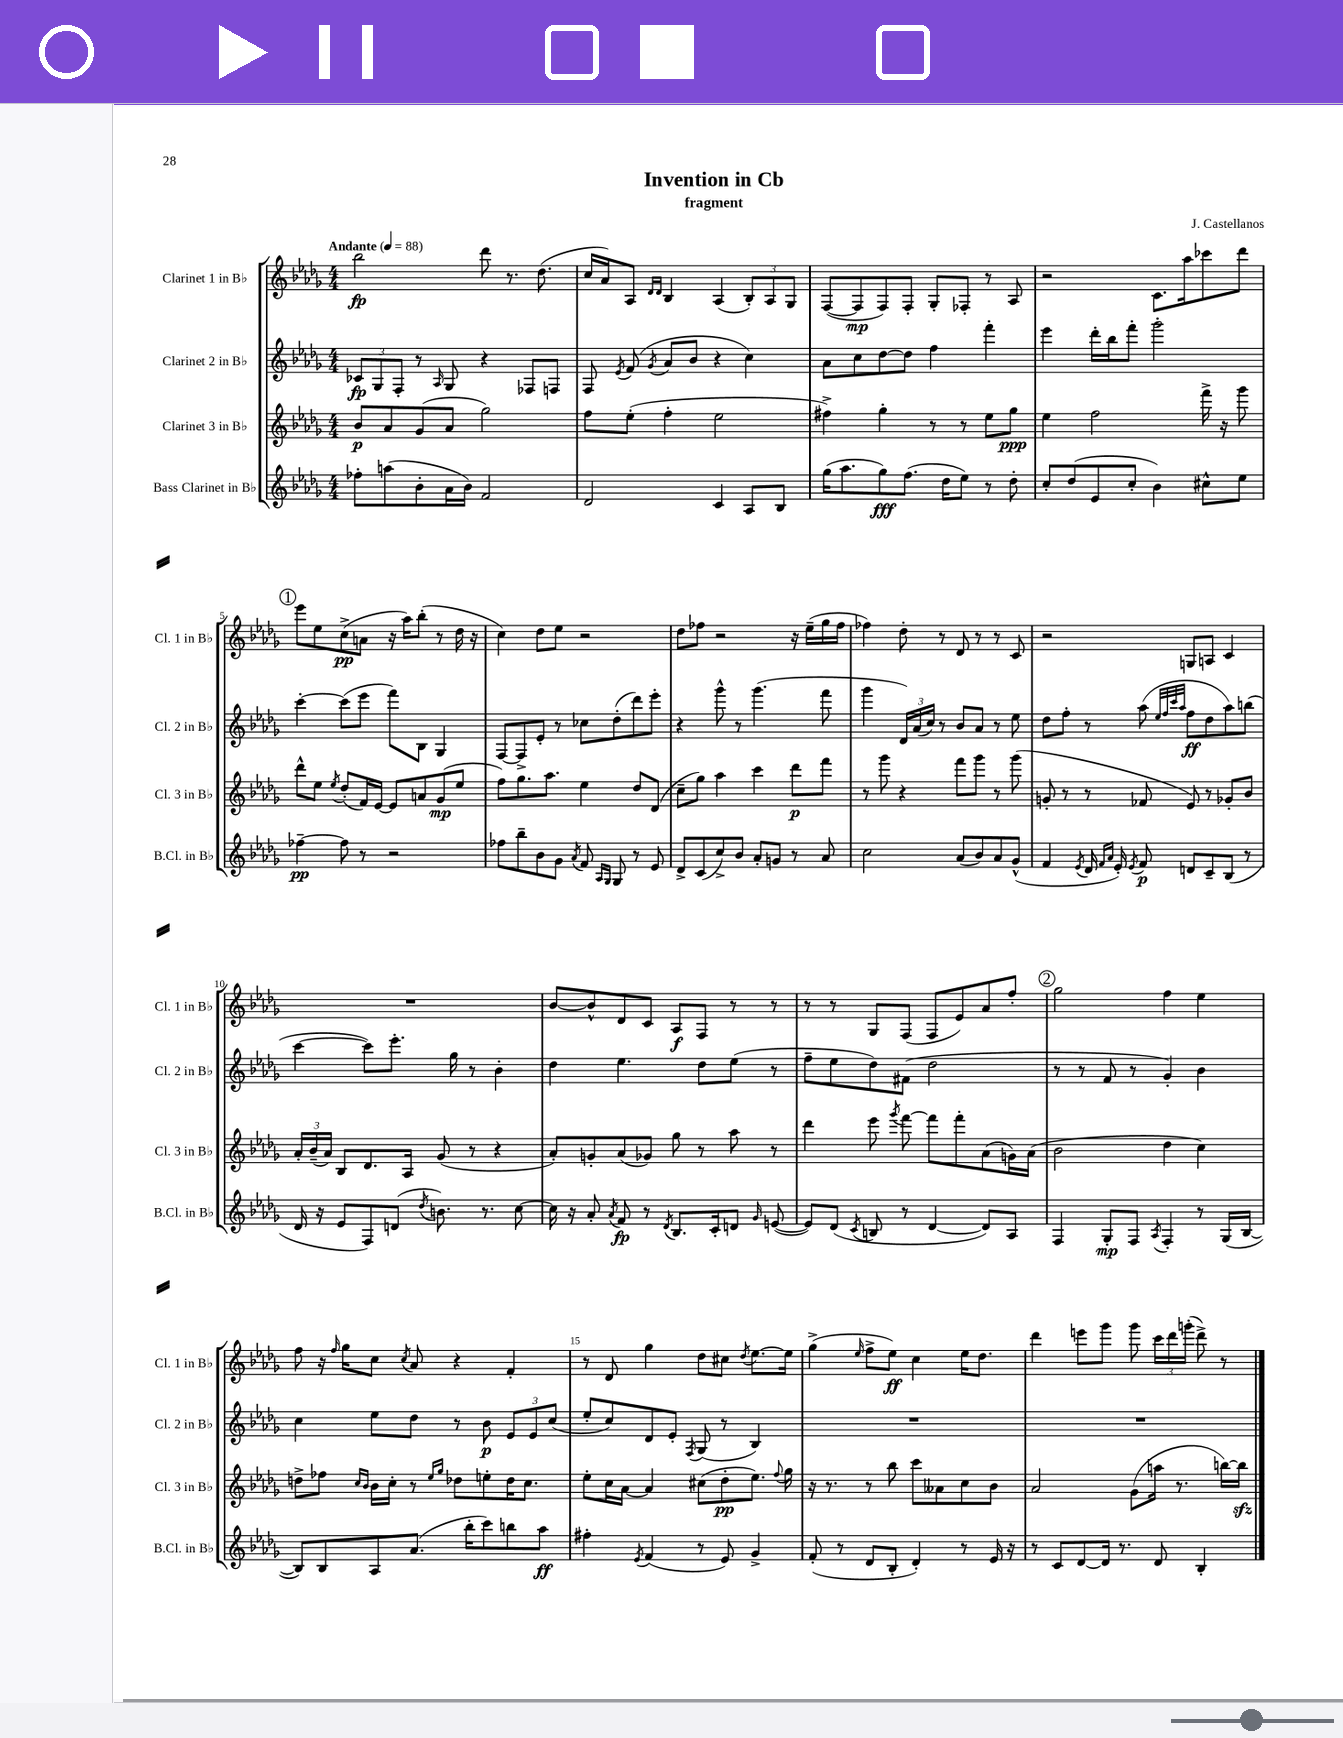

**kern	**kern	**kern	**kern
*staff4	*staff3	*staff2	*staff1
*clefG2	*clefG2	*clefG2	*clefG2
*k[b-e-a-d-g-]	*k[b-e-a-d-g-]	*k[b-e-a-d-g-]	*k[b-e-a-d-g-]
*M4/4	*M4/4	*M4/4	*M4/4
*MM88	*MM88	*MM88	*MM88
8ff-'	8b-	12c-	2bb-
.	.	12G-	.
(8aa	8a-	.	.
.	.	12F'	.
8b-'	(8g-	8r	.
.	.	16qqA-	.
16a-	8a-	8G-	.
16b-)	.	.	.
2f	2gg-)	4r	8ddd-
.	.	.	8.r
.	.	8F-	.
.	.	.	(8.dd-
.	.	8F	.
=	=	=	=
2d-	8ff	8F	16cc
.	.	.	16a-)
.	.	8qe-	.
.	(8ee-'	(8f	8A-
.	.	.	16qqd-
.	.	8qg-	16qqd-
.	4ff'	8a-	4B-
.	.	8b-	.
4c	2ee-	4r	(4A-
8A-	.	4cc)	12B-')
.	.	.	12A-
8B-	.	.	.
.	.	.	12G-
=	=	=	=
(16gg-	4ff#^)	8a-	([8F
8.aa-	.	.	.
.	.	8cc	8F]
8gg-)	4gg-'	[8dd-	8F)
(8.ff	.	8dd-]	8F'
.	8r	4ff	8G-'
16dd-	.	.	.
8ee-)	8r	.	8F-'
8r	8ee-	4fff'	8r
8dd-'	8gg-	.	8A-
=	=	=	=
8cc'	4ee-	4eee-	2r
(8dd-	.	.	.
8e-	2ff	16ddd-'	.
.	.	16bb-	.
8cc'	.	8fff'	.
4b-)	.	2ggg-'	8.c
.	.	.	16aa-
8cc#^^	16fff^	.	8ccc-
.	16r	.	.
8ee-	8ggg-	.	8ddd-
=	=	=	=
[4ff-~	8ddd-^^	[4ccc'	8eee-
.	8ee-	.	8ee-
.	8qee-	.	.
8ff-]	(8dd-'	(8ccc]	(8cc^
8r	16f)	8eee-	8a
.	[16e-	.	.
2r	8e-]	8fff)	16r
.	.	.	16aa-)
.	8a	8B-	(8bb-'
.	(8g-	4G-	8r
.	8ee-	.	16dd-
.	.	.	16r
=	=	=	=
8ff-	8ff)	[8F	4cc)
8bb-~	8.gg-	8F^]	.
8b-	.	8e-'	8dd-
.	8.aa-	.	.
8g-	.	8r	8ee-
8qa-	.	.	.
8f	4ee-	8cc-	2r
16qqA-	.	.	.
16qqG-	.	.	.
8G-	.	(8dd-'	.
8r	8dd-	8ddd-)	.
8e-	(8d-	8eee-'	.
=	=	=	=
8d-^	8cc~	4r	8dd-
(8c	8gg-)	.	8ff-
8cc^)	4aa-	8ggg-^^	2r
8b-	.	8r	.
8a-'	4ccc	(4.ggg-	.
8g	.	.	.
8r	8ddd-	.	16r
.	.	.	(16ee-~
8a-	8fff	8fff	16gg-
.	.	.	16ff-
=	=	=	=
2cc	8r	4ggg-	4ff-)
.	8ggg-	.	.
.	4r	24d-)	8dd-'
.	.	(24a-	.
.	.	24cc)	.
.	.	8r	8r
(8a-	8fff	8b-	8d-
8b-)	8ggg-	8a-	8r
8a-	8r	8r	8r
(8g-^^	(8ggg-	8ee-	8c
=	=	=	=
4f	8g'	8dd-	2r
.	8r	8ff'	.
8qe-	.	.	.
16d-	8r	8r	.
16qqf	.	.	.
16qqa-	.	.	.
16e-')	.	.	.
8qe-	.	.	.
8f	8f-	(8aa-	.
.	.	32qqee-	.
.	.	32qqff	.
.	.	32qqccc	.
.	.	32qqaa-	.
8d	8e-)	8ff	8G
8c~	8r	8dd-	8A
(8B-	8g-'	8aa-)	4c
8r	8b-	(8bb	.
=	=	=	=
16d-	24a-'	[4ccc	1r
.	(24b-~	.	.
16r	.	.	.
.	24a-)	.	.
8e-	8B-	.	.
8F)	8.d-	8ccc])	.
(8d	.	8.eee-'	.
.	16A-	.	.
8qdd-	.	.	.
8.b)	(8g-	.	.
.	.	16gg-	.
.	8r	8r	.
8.r	.	.	.
.	4r	4b-'	.
[8cc	.	.	.
=	=	=	=
16cc]	8a-')	4dd-	[8b-
16r	.	.	.
8a-'	8g'	.	8b-^^]
8qa-	.	.	.
8f	(8a-	4.ee-	8d-
8r	8g-)	.	8c
8qd-	.	.	.
8.B-	8gg-	.	8A-
.	8r	8dd-	8F
16c'	.	.	.
8d	8aa-	(8ee-	8r
16qqg-	.	.	.
([8e	8r	8r	8r
=	=	=	=
8e])	4ddd-	8ff~	8r
(8d-	.	8ee-	8r
8qc	.	.	.
8B	8eee-	8dd-)	8G-
.	8qggg-	.	.
8r	[8fff	(8f#	(8F
[4d-	8fff]	2dd-	8F
.	8fff'	.	8e-)
8d-])	(8a-	.	8a-
8A-	16g)	.	8ff'
.	(16a-	.	.
=	=	=	=
4F	2b-	8r	2gg-
.	.	8r	.
8G-'	.	8f	.
8F	.	8r	.
8qA-	.	.	.
4F'	4dd-	4g-')	4ff
8r	4cc)	4b-	4ee-
(16G-	.	.	.
[16B-	.	.	.
=	=	=	=
8B-])	8dd^	4cc	8ff
8B-	8ff-	.	16r
.	.	.	16qqff
.	.	.	16gg-
.	16qqcc	.	.
.	16qqb-	.	.
8A-	16b-	8ee-	8cc
.	16cc'	.	.
.	.	.	8qcc
(8.a-	8r	8dd-	8a-
.	16qqee-	.	.
.	16qqgg-	.	.
.	8dd-	8r	4r
16bb-'	.	.	.
8ccc)	8ee'	8b-	.
8bb	16dd-	12e-	4f'
.	8.cc	.	.
.	.	12e-	.
8aa-	.	.	.
.	.	(12cc	.
=	=	=	=
4ff#'	8ee-'	8ee-'	8r
.	16cc	8cc)	8d-
.	[16a-	.	.
8qe-	.	.	.
(4f	4a-]	8d-	4gg-
.	.	8e-'	.
.	.	8qF	.
8r	(8cc#	(8G-	8dd-
8e-)	8dd-'	8r	8cc#
.	.	.	8qdd-
4g-^	8.ee-)	4B-)	[8.ee-
.	8qqff	.	.
.	16gg-	.	16ee-]
=	=	=	=
(8f'	16r	1r	(4gg-^
.	8.r	.	.
8r	.	.	.
.	.	.	16qqee-
8d-	8r	.	8ff^
8B-'	8bb-	.	8ee-)
4d-')	8ccc	.	4cc
.	8a--	.	.
8r	8cc	.	16ee-
.	.	.	8.dd-
16e-	8b-	.	.
16r	.	.	.
=	=	=	=
8r	2a-	1r	4ddd-
8c	.	.	.
[8d-	.	.	8eee
16d-]	.	.	8ggg-
8.r	.	.	.
.	(8g-	.	8ggg-
8d-	16aa	.	24ccc
.	.	.	24ddd-
.	8.r	.	.
.	.	.	(24ggg'
4B-'	.	.	8ddd-^)
.	[16bb)	.	8r
.	16bb]	.	.
==	==	==	==
*-	*-	*-	*-
